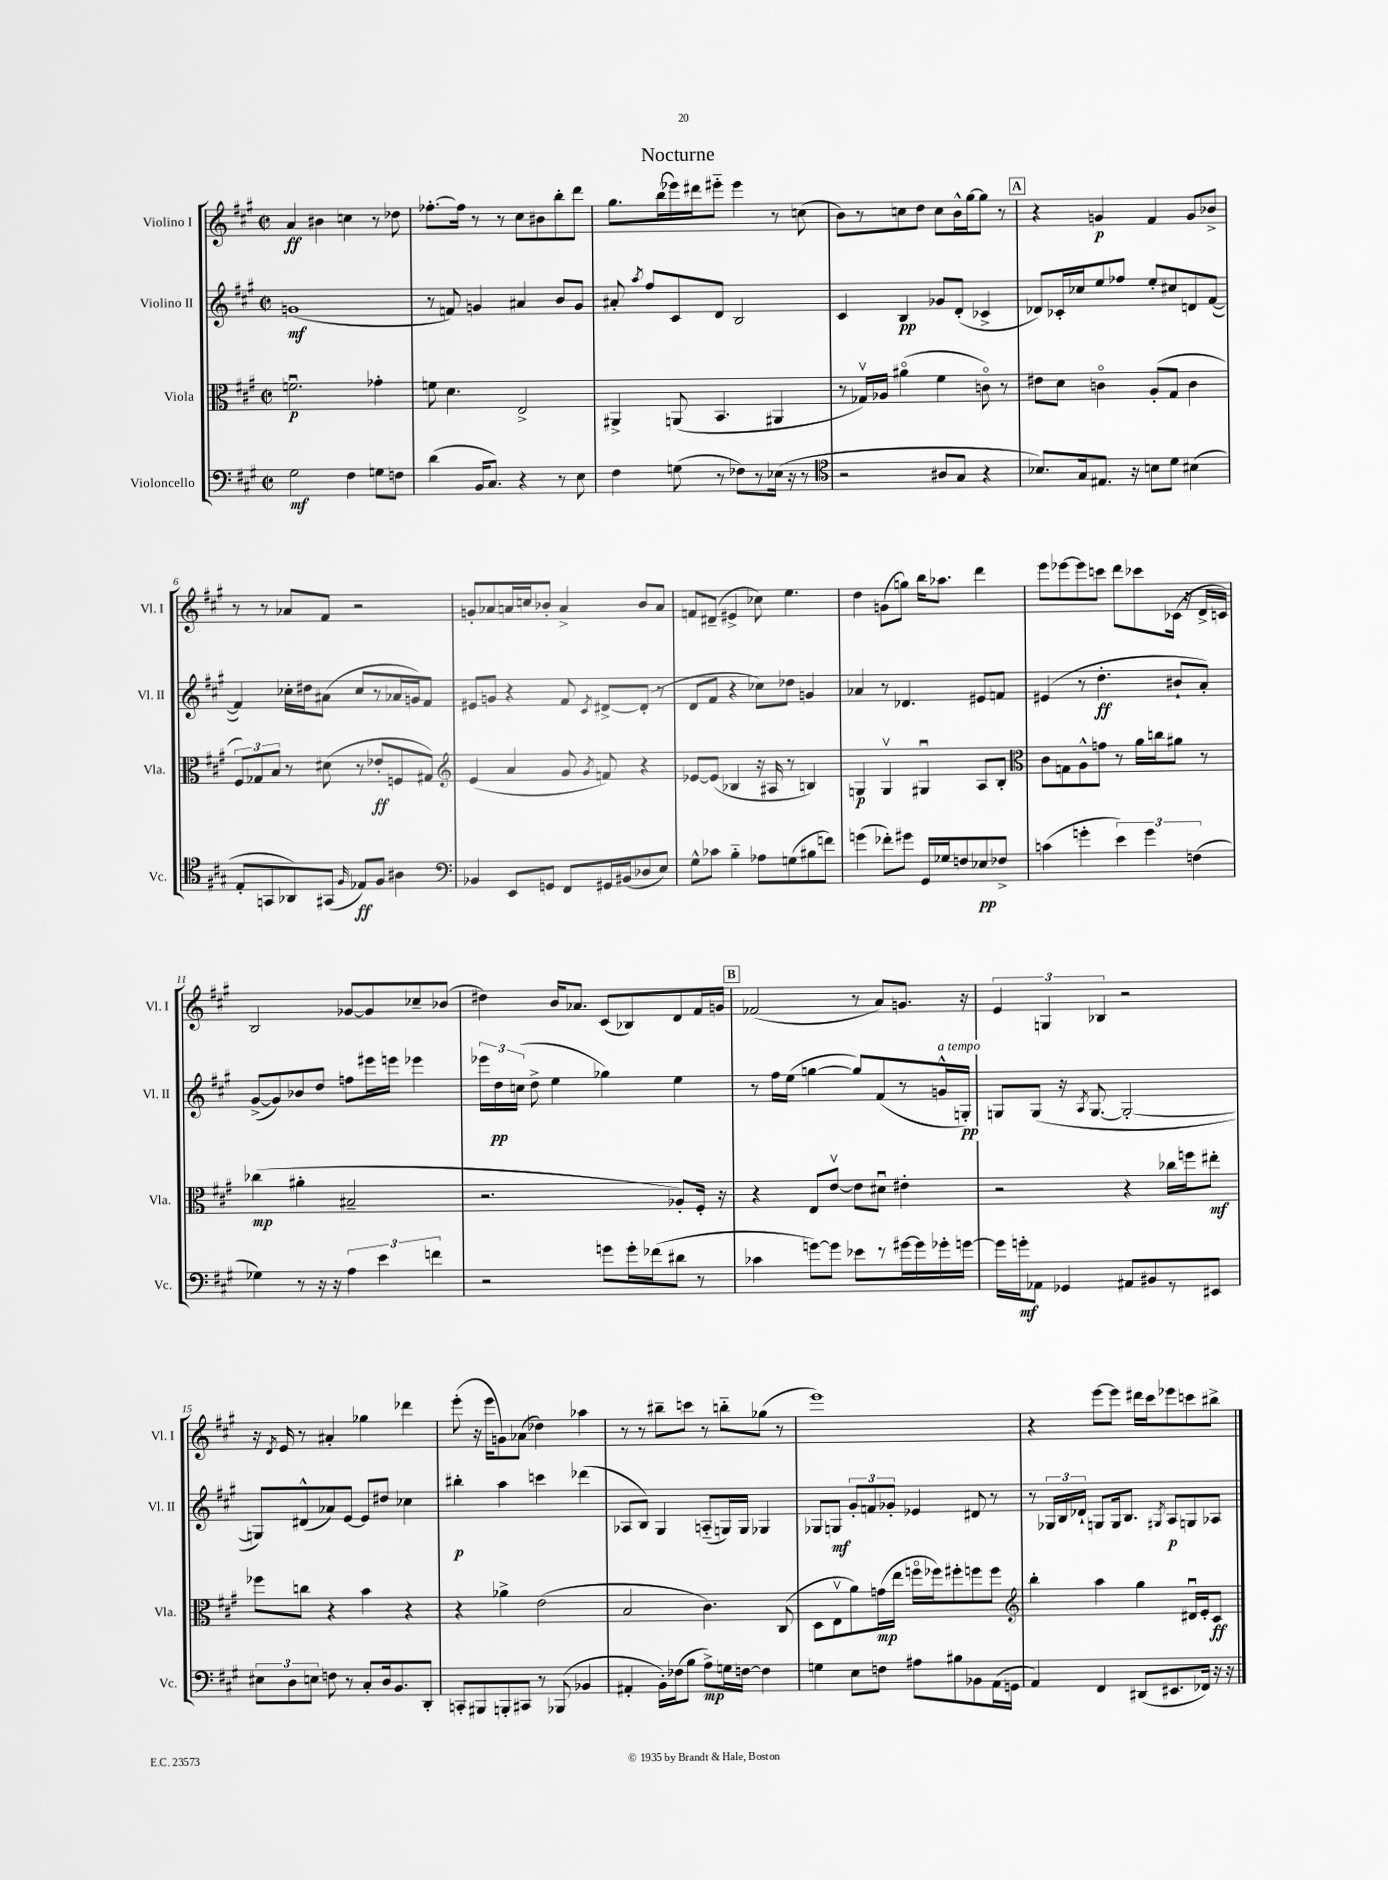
\header { title = "Nocturne" }
<<
\new StaffGroup <<
\new Staff = "s0" \with { instrumentName = "Violino I" shortInstrumentName = "Vl. I" } {
    \clef treble \key a \major \defaultTimeSignature \time 2/2
    \autoBeamOff a'4\ff bis'4 c''4 r8 des''8 |
    fes''8.[~-. fes''16] r8 r8 cis''8[ bis'8 b''8-. d'''8] |
    gis''8.[ b''16( ees'''16) dis'''16 eis'''8]-_ eis'''4 r8 c''8( |
    b'8[) r8 c''8 d''8] c''8[ b'16-^ gis''16~ gis''8] r8 |
    \mark \markup { \box "A" } r4 g'4\p fis'4 g'8[ bes'8]-> |
    r8 r8 aes'8[ fis'8] r2 |
    g'8[-. aes'8 a'16 c''16 bes'8]-. a'4-> bes'8[ a'8] |
    f'8[ dis'8]--( eis'4-> ces''8) e''4. |
    d''4 g'8[( g''8]) b''16[ aes''8.] d'''4 |
    e'''8[ ees'''8~ ees'''8 c'''8] d'''8[ ces'''8 ces'16]( r16 d'16[-> c'16]) |
    b2 ges'8[~ ges'8 ces''8-- bes'8]( |
    dis''4) b'16[ aes'8.] cis'8[( bes8) d'8 fis'16 g'16] |
    \mark \markup { \box "B" } fes'2( r8 a'8[) g'8.] r16 |
    \tuplet 3/2 { e'4 g4 bes4 } r2 |
    r16 \acciaccatura { d'8 } e'16 r8 ais'4-. ges''4 des'''4 |
    e'''8-.( r16 e'''16[ g'8) aes'8]( des''4) aes''4 |
    r8 r8 bis''8[-- c'''8] r8 b''8[-_ ges''8]( r8 |
    e'''1) |
    r4 e'''8[~ e'''8] dis'''16[ cis'''16 ees'''8 c'''8 bis''8]-> \bar "|." |
}
\new Staff = "s1" \with { instrumentName = "Violino II" shortInstrumentName = "Vl. II" } {
    \clef treble \key a \major \defaultTimeSignature \time 2/2
    \autoBeamOff g'1\mf( |
    r8 f'8) g'4 ais'4 b'8[ g'8] |
    ais'8-. \acciaccatura { a''8 } fis''8[ cis'8 d'8] b2 |
    cis'4 b4\pp ges'8[ d'8]-.( ces'4-> |
    \mark \markup { \box "A" } des'8[) ces'16-. ces''16 e''8 fes''8] e''8[-. cis''8 d'8 fis'8]~( |
    fis'4) ces''16[-. dis''16 ais'8]( ces''8[ r8 aes'16 g'16) fis'8] |
    eis'8[ g'8] r4 fis'8 \acciaccatura { cis'8 } dis'8[~-> dis'8]-.( r8 |
    d'8[ fis'8] r4 ces''8[) des''8] g'4 |
    aes'4 r8 des'4. eis'8[ f'8] |
    eis'4( r8 d''4.-.\ff bis'8[-! a'8]-.) |
    gis'8[~->( gis'8) bes'8 d''8] f''8[ eis'''16 e'''16] ees'''4 |
    \tuplet 3/2 { ees'''16[ d''16\pp c''16]( } d''8-> e''4 ges''4) e''4 |
    \mark \markup { \box "B" } r8 fis''16[ e''16]( g''4~ g''8[) fis'8( r8 g'16-^^\markup { \italic "a tempo" } g16]-.\pp) |
    g8[ g8]( r16 \acciaccatura { a8 } g8.~ g2~-. |
    g8[) dis'8-^( aes'8) e'8]~ e'8[ dis''8] ces''4 |
    bis''4-.\p a''4 c'''4 des'''4( |
    aes8[ b8]) gis4 a8[-_( g16) g16] ges4 |
    ges8[ g8]\mf \tuplet 3/2 { gis'8[-. f'8 ges'8]-. } ees'4 dis'8 r8 |
    r8 \tuplet 3/2 { ges16[ b16 des'16]-! } g8[ g16 b8.] \acciaccatura { gis8 } a8[\p g8 aes8] \bar "|." |
}
\new Staff = "s2" \with { instrumentName = "Viola" shortInstrumentName = "Vla." } {
    \clef alto \key a \major \defaultTimeSignature \time 2/2
    \autoBeamOff f'2.\downbow\p ges'4-. |
    f'8 d'4. e2-> |
    ais,4-> a,8( b,4. ais,4 |
    r8 ges16[\upbow) aes16] ais'4\flageolet( fis'4 c'8\flageolet) r8 |
    \mark \markup { \box "A" } eis'8[ d'8] c'4\flageolet a8[-.( gis8] c'4 |
    \tuplet 3/2 { fis8[) ges8 b8] } r8 dis'8( r8 ees'8[-.\ff f8 gis8]) |
    \clef treble e'4( a'4 gis'8 \acciaccatura { gis'8 } f'8) r4 |
    ees'8[~ ees'8]( bes4 r16 ais16 r8 b4) |
    g4\p g4\upbow gis4\downbow a8[ b8]-. |
    \clef alto cis'8[ g8 a8-^ g'8] r8 a'16[ c''16 ais'8] r8 |
    ces''4\mp( ais'4-. bis2-- |
    r2. aes8[-.) fis16]-. r16 |
    \mark \markup { \box "B" } r4 e8[ e'8]~\upbow e'8[ dis'8]\downbow eis'4-. |
    r2 r4 ces''16[ f''16 eis''8]-.\mf |
    fes''8[ c''8] r4 b'4 r4 |
    r4 aes'4-> e'2( |
    b2 cis'4.) cis8( |
    d8[ e8\upbow a'8) g'16\mp( e''16] f''16[\flageolet fes''16) fis''8-. f''8 f''8] |
    \clef treble b''4-. a''4 gis''4 dis'16[\downbow e'16-. cis'8]\ff \bar "|." |
}
\new Staff = "s3" \with { instrumentName = "Violoncello" shortInstrumentName = "Vc." } {
    \clef bass \key a \major \defaultTimeSignature \time 2/2
    \autoBeamOff gis2\mf fis4 g8[ f8] |
    d'4( b,16[ cis8.]) r4 r8 e8 |
    fis4 g8( r8 fes8[) r8 ees16]( r16 r8 |
    \clef tenor r2 ais8[ gis8] r4 |
    \mark \markup { \box "A" } bes8.[) gis16 eis8.] r16 b8[ d'8] bis4( |
    e8[-. g,8 aes,8) gis,8]( \grace { fis16 } ees8[\ff) fis8] ais4 |
    \clef bass bes,4 e,8[ g,8] fis,8[ gis,16 bis,16( des8 e8]) |
    gis8[-^ ces'8] b4-_ aes8[ g8( bis8 f'8]) |
    g'4( fes'8[-.) gis'8] gis,16[ ges16 f8 ees8\pp fes8]-> |
    c'4( g'4-. \tuplet 3/2 { e'4) g'4 f4( } |
    ges4) r8 r16 r16 \tuplet 3/2 { a4 e'4 f'4 } |
    r2 g'8[ g'16-. fes'16( dis'8] r8 |
    \mark \markup { \box "B" } ces'4 g'8[~) g'8] ees'8[ r8 gis'16~ gis'16 ges'16-. g'16]~ |
    g'16[ g'16-.\mf aes,8] ges,4 ais,8[ bis,8 r8 eis,8] |
    \tuplet 3/2 { eis8[ d8 e8] } f8 r8 cis8[-. d16 b,8. d,8]-. |
    c,8[-. bis,,8 b,,8-. cis,8] r8 bes,,8( bes,4 |
    ais,4-. b,16[-.) fes16( b8] a8[->\mp) g16 f16]~ f4 |
    g4 e8[ f8] ais8[ bis8 bes,8 a,16( g,16] |
    a,4) fis,4 dis,8[( eis,8. fes,16]) r16 r16 \bar "|." |
}
>>
>>
